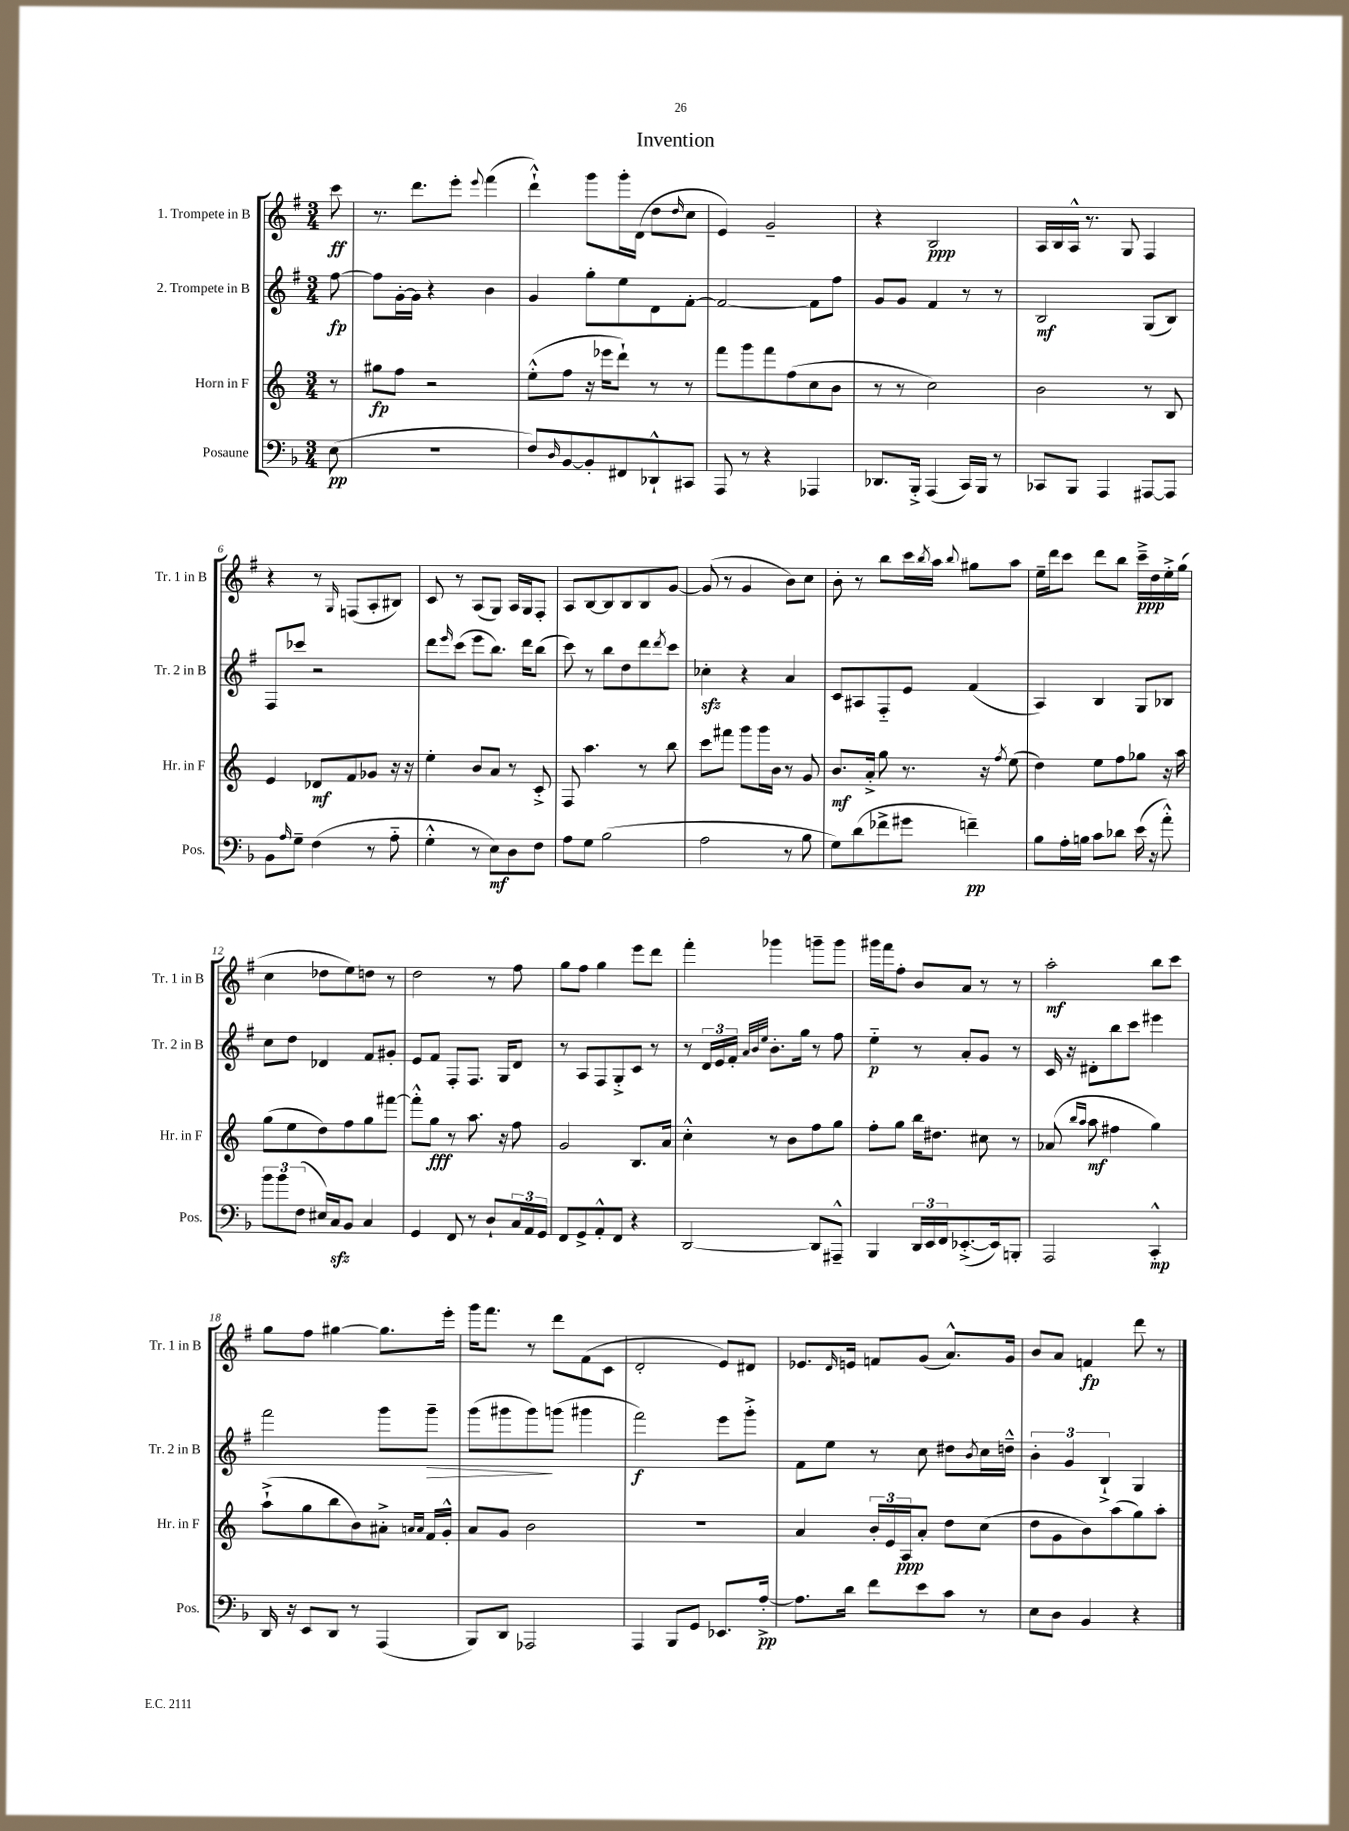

**kern	**kern	**kern	**kern
*staff4	*staff3	*staff2	*staff1
*clefF4	*clefG2	*clefG2	*clefG2
*k[b-]	*k[]	*k[f#]	*k[f#]
*M3/4	*M3/4	*M3/4	*M3/4
(8E	8r	[8ff#	8ccc
=	=	=	=
2.r	8gg#	8ff#]	8.r
.	8ff	[16g'	.
.	.	16g]	8.ddd
.	2r	4r	.
.	.	.	8eee'
.	.	.	8qqeee
.	.	4b	(4fff#
=	=	=	=
8F)	(8ee'^^	4g	4ddd`^^)
16qqD	.	.	.
[8BB-	8ff	.	.
8BB-']	16r	8gg'	8ggg
.	16eee-	.	.
8FF#	8ddd`)	8ee	16ggg'
.	.	.	(16d
8DD-`^^	8r	8d	8dd
.	.	.	16qqdd
8CC#	8r	[8f#'	8cc
=	=	=	=
8AAA	8fff	2f#_	4e)
8r	8ggg	.	.
4r	8fff	.	2g~
.	(8ff	.	.
4AAA-	8cc	8f#]	.
.	8b	8ff#	.
=	=	=	=
8.DD-	8r	8g	4r
.	8r	8g	.
16BBB-'^	.	.	.
(4AAA	2cc)	4f#	2B
16CC)	.	8r	.
16BBB-	.	.	.
8r	.	8r	.
=	=	=	=
8CC-	2b	2B	16A
.	.	.	16B
8BBB-	.	.	16A^^
.	.	.	8.r
4AAA	.	.	.
.	.	.	8G
[8AAA#	8r	(8G	4F#
8AAA#]	8B	8B)	.
=	=	=	=
8BB-	4e	8F#	4r
16qqA	.	.	.
8G~	.	8ccc-	.
(4F	8d-	2r	8r
.	.	.	16qqG
.	8f	.	(8F
8r	8g-	.	8A'
8A'~	16r	.	8B#)
.	16r	.	.
=	=	=	=
4G'^^	4ee'	8ddd	8c
.	.	16qqeee	.
.	.	(8ccc	8r
8r	8b	8eee	(8A
8E)	8a	8.bb)	8G)
8D	8r	.	16A
.	.	16ddd	16G
8F	8c'^	(8bb	8F#'
=	=	=	=
8A	8F	8ccc)	8A
8G	4.aa	8r	[8B
(2B-	.	8bb	8B]
.	.	8dd	8B
.	8r	8ddd	8B
.	.	8qddd	.
.	8bb	8ccc	[8g
=	=	=	=
2A	8ccc	4cc-'	(8g]
.	8fff#	.	8r
.	8ggg	4r	4g
.	16ggg	.	.
.	16b	.	.
8r	8r	4a	8b)
8B-	8g	.	8cc
=	=	=	=
8G)	8.b	8c	8b'
(8d	.	8A#	8r
.	16a'^	.	.
8f-^	8gg	8F#'~	8bb
8g#	8.r	8e	16ccc
.	.	.	8qbb
.	.	.	16aa
.	.	.	8qqbb
4f~)	.	(4f#	8gg#
.	16r	.	.
.	8qff	.	.
.	(8ee	.	8aa
=	=	=	=
8B-	4dd)	4A)	16ee~
.	.	.	16ddd
16A'	.	.	8ccc
16B	.	.	.
8c	8ee	4B	8ddd
8d-	8ff	.	8bb
(16e	8gg-	8G	16ccc~^
16r	.	.	16dd
8a'^^)	16r	8B-	16ee'^
.	16aa	.	(16gg
=	=	=	=
12b-	(8gg	8cc	4cc
12b-	.	.	.
.	8ee	8dd	.
(12F	.	.	.
16E#)	8dd)	4d-	8dd-
16C	.	.	.
8BB-	8ff	.	8ee)
4C	8gg	8f#	8dd
.	[8fff#	8g#'	8r
=	=	=	=
4GG	8fff#'^^]	8e	2dd
.	8gg	8f#	.
8FF	8r	8F#'	.
8r	8.aa	8.F#	.
8D`	.	.	8r
.	16r	16G	.
24C	8ff	8d	8ff#
24AA	.	.	.
24GG	.	.	.
=	=	=	=
8FF	2g	8r	8gg
8GG^	.	8A	8ff#
8AA'^^	.	8F#	4gg
8FF	.	8G'^	.
4r	8.B	8c	8eee
.	.	8r	8ddd
.	16a	.	.
=	=	=	=
[2DD	4cc'^^	8r	4fff#'
.	.	24d	.
.	.	24e	.
.	.	24f#'	.
.	.	32qqa	.
.	.	32qqb	.
.	.	32qqee	.
.	8r	8.b'	4ggg-
.	8b	.	.
.	.	16gg	.
8DD]	8ff	8r	8ggg~
8AAA#~^^	8gg	8ff#	8ggg
=	=	=	=
4BBB-	8ff'	4ee'~	16ggg#
.	.	.	16fff#
.	8gg	.	8ff#'
24DD	16bb	8r	8b
24EE	.	.	.
.	8.dd#	.	.
24FF	.	.	.
([8.EE-'^	.	8a'	8a
.	8cc#	8g	8r
16EE-])	.	.	.
8BBB'	8r	8r	8r
=	=	=	=
2AAA	(8a-	16c	2aa'
.	.	16r	.
.	16qqbb	.	.
.	16qqaa	.	.
.	8aa	8d#'	.
.	4ff#	8bb	.
.	.	8ccc	.
4CC'^^	4gg)	4eee#	8bb
.	.	.	8ccc
=	=	=	=
16DD	(8aa`^	2fff#	8gg
16r	.	.	.
8EE	8gg	.	8ff#
8DD	8bb	.	[4gg#
8r	8b)	.	.
(4AAA	8a#'^	8ggg	8.gg#]
.	16qqa	.	.
.	16qqa	.	.
.	16f	8ggg~	.
.	16g'^^	.	16eee'
=	=	=	=
8BBB-)	8a	(8ggg	16ggg
.	.	.	8.fff#
8DD	8g	8ggg#	.
2AAA-	2b	8ggg#)	8r
.	.	(8ggg	8ddd
.	.	4ggg#	(8f#
.	.	.	8c
=	=	=	=
4AAA	2.r	2fff#)	2d'
8BBB-	.	.	.
8GG	.	.	.
8.EE-	.	8eee	8e)
.	.	8ggg'^	8d#
[16A'^	.	.	.
=	=	=	=
8.A]	4a	8f#	8.e-
.	.	8ee	.
.	.	.	16qqd
16d	.	.	16e
8f	24b'	8r	8f
.	24e	.	.
.	24A	.	.
8e	8a'	8cc	(8g
8c	8dd	8dd#	8.a^^)
.	.	8qb	.
8r	(8cc	16cc	.
.	.	16dd~^^	16g
=	=	=	=
8E	8dd	6b'	8b
8D	8g	.	8a
.	.	6g	.
4BB-	8b)	.	4f
.	.	6B`^	.
.	(8aa	.	.
4r	8gg)	4G	8ddd
.	8aa'	.	8r
==	==	==	==
*-	*-	*-	*-
